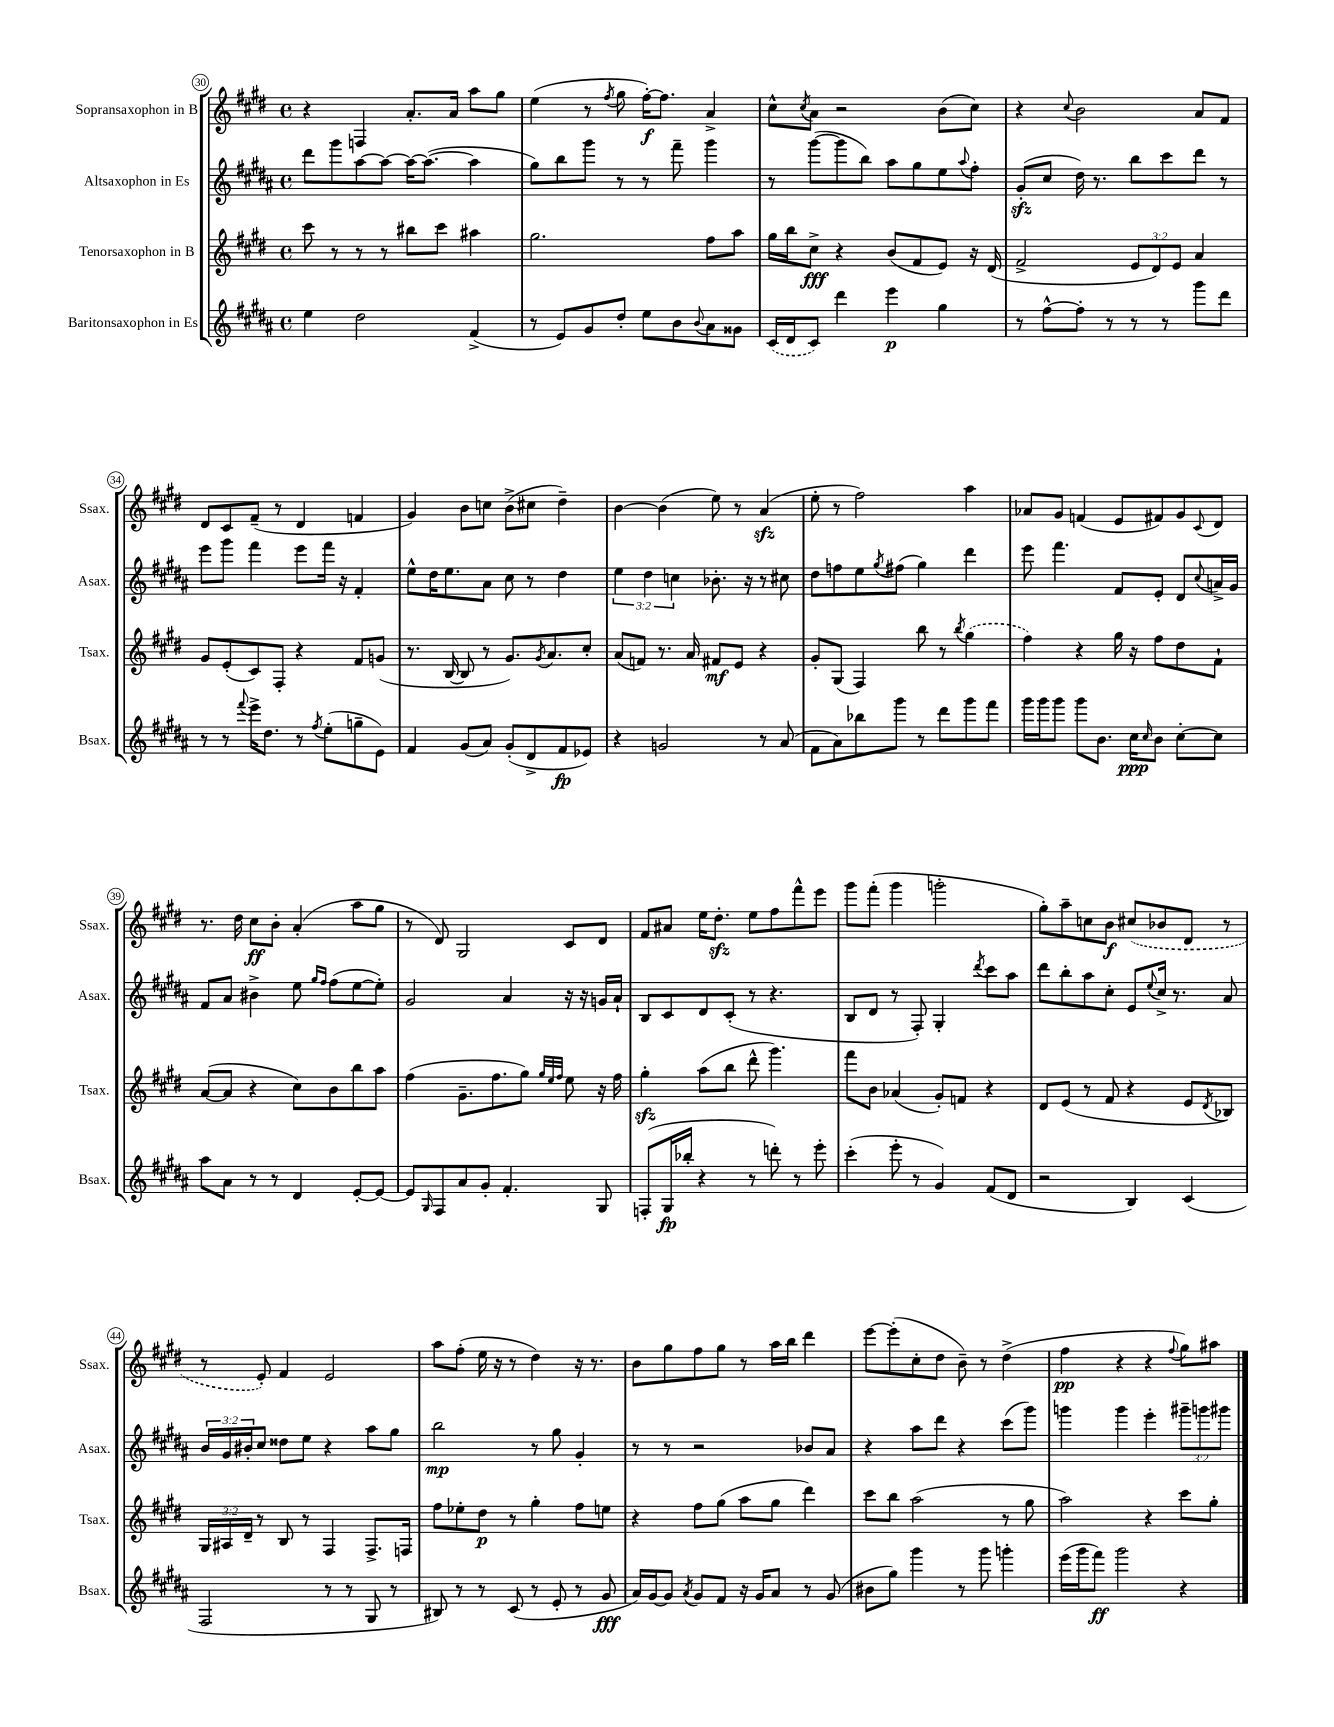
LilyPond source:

<<
\new StaffGroup <<
\new Staff = "s0" \with { instrumentName = "Sopransaxophon in B" shortInstrumentName = "Ssax." } {
    \clef treble \key e \major \defaultTimeSignature \time 4/4
    r4 f4 a'8.-. a'16 a''8 gis''8 |
    e''4( r8 \acciaccatura { fis''8 } gis''8 fis''16~-.\f) fis''8. a'4-> |
    cis''8-^ \acciaccatura { cis''8 } a'8 r2 b'8( cis''8) |
    r4 \appoggiatura { cis''8 } b'2 a'8 fis'8 |
    dis'8 cis'8 fis'8--( r8 dis'4 f'4 |
    gis'4) b'8 c''8 b'8->( cis''8 dis''4--) |
    b'4~ b'4( e''8) r8 a'4\sfz( |
    e''8-. r8 fis''2) a''4 |
    aes'8 gis'8 f'4( e'8 fis'8) gis'8 \appoggiatura { cis'8 } dis'8 |
    r8. dis''16 cis''8\ff b'8-. a'4-.( a''8 gis''8 |
    r8 dis'8) gis2 cis'8 dis'8 |
    fis'8 ais'8 e''16 dis''8.-.\sfz e''8 fis''8 fis'''8-^ e'''8 |
    gis'''8 fis'''8-.( gis'''4 g'''2-. |
    gis''8-.) a''8-- c''8 b'8\f \once \slurDashed cis''8( bes'8 dis'8 r8 |
    r8 e'8-.) fis'4 e'2 |
    a''8 fis''8-.( e''16 r16 r8 dis''4) r16 r8. |
    b'8 gis''8 fis''8 gis''8 r8 a''16 b''16 dis'''4 |
    e'''8~ e'''8-.( cis''8-. dis''8 b'8--) r8 dis''4->( |
    fis''4\pp r4 r4 \appoggiatura { fis''8 } gis''8) ais''8 \bar "|." |
}
\new Staff = "s1" \with { instrumentName = "Altsaxophon in Es" shortInstrumentName = "Asax." } {
    \clef treble \key b \major \defaultTimeSignature \time 4/4 \override Staff.TupletNumber.text = #tuplet-number::calc-fraction-text
    dis'''8 gis'''8 ais''8~ ais''8~ ais''16~ ais''8.~( ais''4 |
    gis''8) b''8 gis'''8 r8 r8 fis'''8-- gis'''4 |
    r8 gis'''8~( gis'''8 b''8) ais''8 gis''8 e''8 \appoggiatura { ais''8 } fis''8-. |
    gis'8-.\sfz( cis''8 dis''16) r8. b''8 cis'''8 dis'''8 r8 |
    e'''8 gis'''8 fis'''4 e'''8 fis'''16 r16 fis'4-. |
    e''8-^ dis''16 e''8. ais'8 cis''8 r8 dis''4 |
    \tuplet 3/2 { e''4 dis''4 c''4 } bes'8.-. r16 r8 cis''8 |
    dis''8 f''8 e''8 \acciaccatura { gis''8 } fis''8( gis''4) dis'''4 |
    e'''8 fis'''4. fis'8 e'8-. dis'8 \appoggiatura { cis''8 } a'16-> gis'16 |
    fis'8 ais'8 bis'4-> e''8 \grace { gis''16 fis''16 } fis''8( e''8~ e''8-.) |
    gis'2 ais'4 r16 r16 g'16 ais'16-! |
    b8 cis'8 dis'8 cis'8-.( r8 r4. |
    b8 dis'8 r8 fis8-.) gis4-. \acciaccatura { dis'''8 } cis'''8 ais''8 |
    dis'''8 b''8-. ais''8 cis''8-. e'8 \appoggiatura { e''8 } cis''16-> r8. ais'8 |
    \tuplet 3/2 { b'16 gis'16 bis'16-. } cis''8 disis''8 e''8 r4 ais''8 gis''8 |
    b''2\mp r8 gis''8 gis'4-. |
    r8 r8 r2 bes'8 ais'8 |
    r4 ais''8 dis'''8 r4 cis'''8( gis'''8) |
    g'''4 g'''4 e'''4-. \tuplet 3/2 { gis'''8-- g'''8 gis'''8 } \bar "|." |
}
\new Staff = "s2" \with { instrumentName = "Tenorsaxophon in B" shortInstrumentName = "Tsax." } {
    \clef treble \key e \major \defaultTimeSignature \time 4/4 \override Staff.TupletNumber.text = #tuplet-number::calc-fraction-text
    cis'''8 r8 r8 r8 bis''8 cis'''8 ais''4 |
    gis''2. fis''8 a''8 |
    gis''16 b''16 cis''8->\fff r4 b'8( fis'8 e'8) r16 dis'16( |
    fis'2-> \tuplet 3/2 { e'8 dis'8) e'8 } a'4 |
    gis'8 e'8-.( cis'8) fis8-. r4 fis'8 g'8( |
    r8. b16~ b8 r8 gis'8.) \acciaccatura { gis'8 } a'8. cis''8-. |
    a'8( f'8) r8. a'16 fis'8\mf e'8 r4 |
    gis'8-. gis8( fis4) b''8 r8 \acciaccatura { b''8 } \once \slurDashed gis''4( |
    fis''4) r4 gis''16 r16 fis''8 dis''8 fis'8-! |
    a'8~( a'8 r4 cis''8) b'8 b''8 a''8 |
    fis''4( gis'8.-- fis''8. gis''8) \grace { gis''32 e''32 fis''32 } e''8 r16 fis''16 |
    gis''4-.\sfz a''8( b''8 dis'''8-^ gis'''4.) |
    fis'''8 b'8 aes'4( gis'8-.) f'8 r4 |
    dis'8 e'8( r8 fis'8 r4 e'8 \acciaccatura { dis'8 } bes8) |
    \tuplet 3/2 { gis16 ais16 dis'16-- } r8 b8 r8 fis4 fis8.-> f16 |
    fis''8 ees''8-. dis''8\p r8 gis''4-. fis''8 e''8 |
    r4 fis''8 gis''8( a''8 gis''8 dis'''4) |
    cis'''8 b''8 a''2( r8 gis''8 |
    a''2) r4 cis'''8 gis''8-. \bar "|." |
}
\new Staff = "s3" \with { instrumentName = "Baritonsaxophon in Es" shortInstrumentName = "Bsax." } {
    \clef treble \key b \major \defaultTimeSignature \time 4/4
    e''4 dis''2 fis'4->( |
    r8 e'8) gis'8 dis''8-. e''8 b'8 \appoggiatura { b'8 } ais'8 gisis'8 |
    \once \slurDashed cis'16( dis'16 cis'8) dis'''4 e'''4\p gis''4 |
    r8 fis''8~-^ fis''8-. r8 r8 r8 gis'''8 dis'''8 |
    r8 r8 \appoggiatura { fis'''8 } e'''16-> dis''8. r8 \acciaccatura { fis''8 } e''8-.( g''8-- e'8) |
    fis'4 gis'8( ais'8) gis'8-.( dis'8-> fis'8\fp ees'8) |
    r4 g'2 r8 ais'8( |
    fis'8 ais'8) bes''8 gis'''8 r8 dis'''8 gis'''8 fis'''8 |
    gis'''16 gis'''16 gis'''8 gis'''8 b'8. cis''16\ppp \grace { cis''16 } b'8 cis''8~-. cis''8 |
    ais''8 ais'8 r8 r8 dis'4 e'8~-. e'8~ |
    e'8 \grace { gis16 } fis8 ais'8 gis'8-. fis'4.-. gis8 |
    f8-.( gis16\fp bes''16-. r4 r8 d'''8-.) r8 e'''8-. |
    cis'''4-.( e'''8-. r8 gis'4) fis'8( dis'8 |
    r2 b4) cis'4( |
    fis2 r8 r8 gis8 r8 |
    bis8) r8 r8 cis'8( r8 e'8-. r8 gis'8\fff |
    ais'16) gis'16~ gis'8 \acciaccatura { ais'8 } gis'8 fis'8 r16 gis'16 ais'8 r8 gis'8( |
    bis'8 gis''8) gis'''4 r8 gis'''8 g'''4-. |
    e'''16( gis'''16 fis'''8\ff) gis'''2 r4 \bar "|." |
}
>>
>>
\layout { \context { \Score currentBarNumber = #30 \override BarNumber.stencil = #(make-stencil-circler 0.1 0.3 ly:text-interface::print) } }
